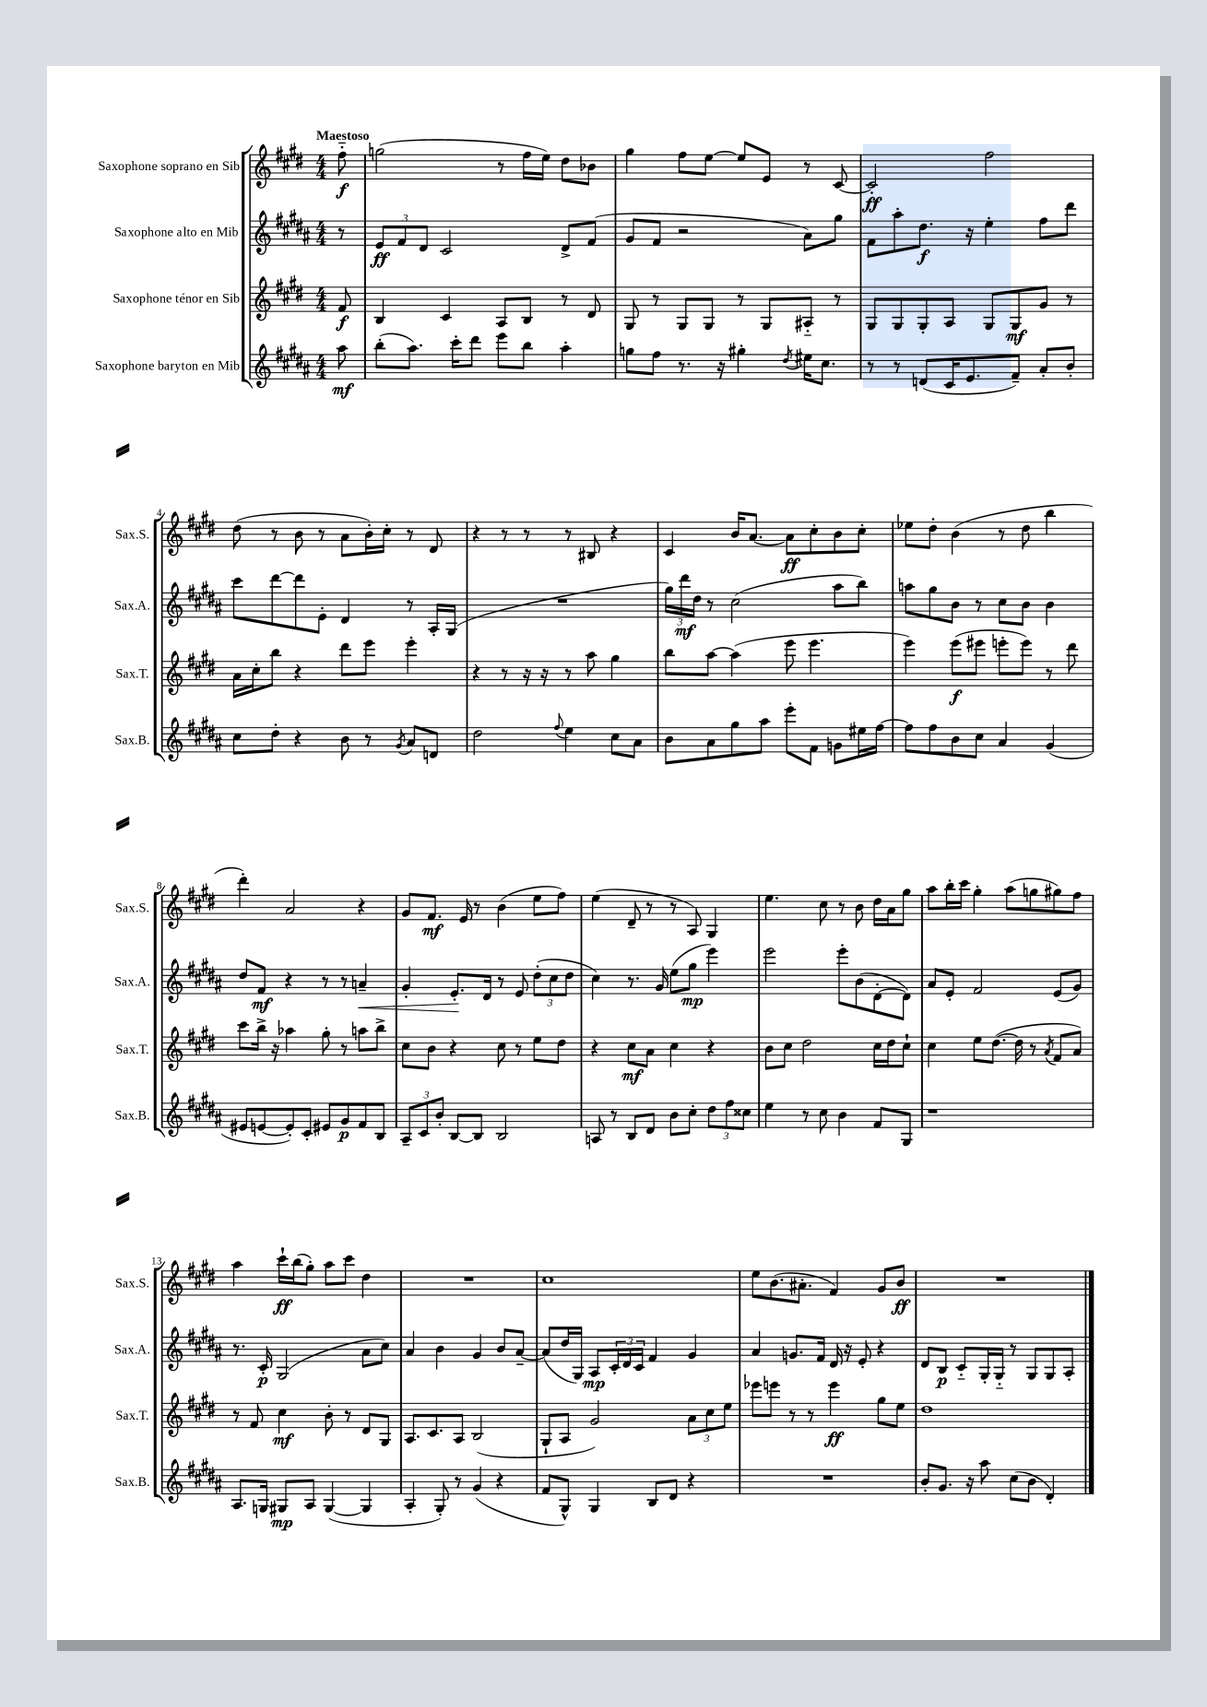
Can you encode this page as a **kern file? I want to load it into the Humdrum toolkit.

**kern	**kern	**kern	**kern
*staff4	*staff3	*staff2	*staff1
*clefG2	*clefG2	*clefG2	*clefG2
*k[f#c#g#d#a#]	*k[f#c#g#d#]	*k[f#c#g#d#a#]	*k[f#c#g#d#]
*M4/4	*M4/4	*M4/4	*M4/4
8aa#	8f#	8r	8ff#'~
=	=	=	=
(8bb'	4B	12e	(2gg
.	.	12f#	.
8.aa#)	.	.	.
.	.	12d#	.
.	4c#	2c#	.
16ccc#'	.	.	.
8ddd#	.	.	.
8eee	8A	.	8r
8bb	8B	.	16ff#
.	.	.	16ee)
4aa#'	8r	8d#^	8dd#
.	8d#	(8f#	8b-
=	=	=	=
8gg	8G#	8g#	4gg#
8ff#	8r	8f#	.
8.r	8G#	2r	8ff#
.	8G#	.	[8ee
16r	.	.	.
4gg#'	8r	.	8ee]
.	8G#	.	8e
8qdd#	.	.	.
16ee#	8A#'~	8a#)	8r
8.cc#	.	.	.
.	8r	8gg#	[8c#
=	=	=	=
8r	8G#	8f#	2c#']
8r	8G#	8aa#'	.
(8d	8G#'	8.dd#	.
16c#	8A	.	.
8.e	.	16r	.
.	8G#	4ee'	2ff#
8f#~)	8G#	.	.
8a#'	8g#	8ff#	.
8b'	8r	8ddd#	.
=	=	=	=
8cc#	16a	8ccc#	(8dd#
.	16cc#'	.	.
8dd#'	8bb	[8ddd#	8r
4r	4r	8ddd#]	8b
.	.	8e'	8r
8b	8ddd#	4d#	8a
8r	8eee	.	16b')
.	.	.	16cc#'
8qg#	.	.	.
8a#	4eee'	8r	8r
8d	.	16A#'	8d#
.	.	(16G#	.
=	=	=	=
2dd#	4r	1r	4r
.	8r	.	8r
.	16r	.	8r
.	16r	.	.
8qqff#	.	.	.
4ee	8r	.	8r
.	8aa	.	8B#
8cc#	4gg#	.	4r
8a#	.	.	.
=	=	=	=
8b	8bb	24gg#)	4c#
.	.	24ddd#	.
.	.	24dd#	.
8a#	[8aa	8r	.
8gg#	(4aa]	(2cc#	16b
.	.	.	[8.a
8aa#	.	.	.
8eee'	8eee	.	8a]
8f#	4.eee	.	8cc#'
8g	.	8aa#	8b
16ee#	.	8bb)	8cc#'
[16ff#	.	.	.
=	=	=	=
8ff#]	4eee)	8aa	8ee-
8ff#	.	8gg#	8dd#'
8b	(8eee	8b	(4b
8cc#	8eee#	8r	.
4a#	8eee'	8cc#	8r
.	8eee)	8b	8dd#
(4g#	8r	4b	4bb
.	8ddd#	.	.
=	=	=	=
8e#	8ccc#	8dd#	4ddd#')
[8e	16bb^	8f#	.
.	16r	.	.
8e'])	4aa-	4r	2a
8c#'	.	.	.
8e#	8gg#'	8r	.
8g#	8r	8r	.
8f#	8aa	4a~	4r
8B	8bb^	.	.
=	=	=	=
12A#~	8cc#	4g#'	8g#
12c#	.	.	.
.	8b	.	8.f#
12b'	.	.	.
[8B	4r	8.e'	.
.	.	.	16e
8B]	.	.	8r
.	.	16d#	.
2B	8cc#	8r	(4b
.	8r	8e	.
.	8ee	(12dd#'	8ee
.	.	12cc#	.
.	8dd#	.	8ff#)
.	.	12dd#	.
=	=	=	=
8A	4r	4cc#)	(4ee
8r	.	.	.
8B	8cc#	8.r	8d#~
8d#	8a	.	8r
.	.	16g#	.
8b	4cc#	(8ee	8r
8cc#'	.	8gg#	8A)
12dd#	4r	4eee)	4G#
12ff#	.	.	.
12cc##	.	.	.
=	=	=	=
4ee	8b	2eee	4.ee
.	8cc#	.	.
8r	2dd#	.	.
8cc#	.	.	8cc#
4b	.	8eee'	8r
.	.	(8b	8b
8f#	16cc#	[8d#'	16dd#
.	16dd#	.	16a
8G#	8cc#`	8d#])	8gg#
=	=	=	=
1r	4cc#	8a#	8aa
.	.	8e'	16bb'
.	.	.	16ccc#
.	8ee	2f#	4gg#'
.	([8.dd#	.	.
.	.	.	(8aa
.	16dd#]	.	.
.	8r	.	8gg
.	8qa	.	.
.	8f#	(8e	8gg#)
.	8a)	8g#)	8ff#
=	=	=	=
8.A#	8r	8.r	4aa
.	8f#	.	.
16G	.	16c#'	.
8G#	4cc#	(2G#	16ccc#`
.	.	.	(16bb
8A#	.	.	8gg#')
([4G#	8b'	.	8aa
.	8r	.	8ccc#
4G#]	8d#	8a#	4dd#
.	8G#	8cc#)	.
=	=	=	=
4A#'	8.A	4a#	1r
.	8.c#	.	.
8G#')	.	4b	.
8r	8A	.	.
(4g#	(2B	4g#	.
4r	.	8b	.
.	.	[8a#~	.
=	=	=	=
8f#	8G#`	(8a#]	1cc#
8G#^^)	8A	16dd#	.
.	.	16G#)	.
4G#	2g#)	8A#	.
.	.	24c#'	.
.	.	24d#	.
.	.	24c#	.
8B	.	4f#	.
8d#	.	.	.
4r	12a	4g#	.
.	12cc#	.	.
.	12ee	.	.
=	=	=	=
1r	8eee-	4a#	8ee
.	8eee	.	(8.b
.	8r	8.g	.
.	.	.	8.a#'
.	8r	.	.
.	.	16f#	.
.	4eee	16d#	4f#)
.	.	16r	.
.	.	8e'	.
.	8gg#	4r	8g#
.	8ee	.	8b
=	=	=	=
8b'	1dd#	8d#	1r
8.g#	.	8B	.
.	.	8c#'~	.
16r	.	.	.
8aa#	.	16G#'	.
.	.	16G#'~	.
(8cc#	.	8r	.
8b	.	8G#	.
4d#')	.	8G#	.
.	.	8A#'	.
==	==	==	==
*-	*-	*-	*-
